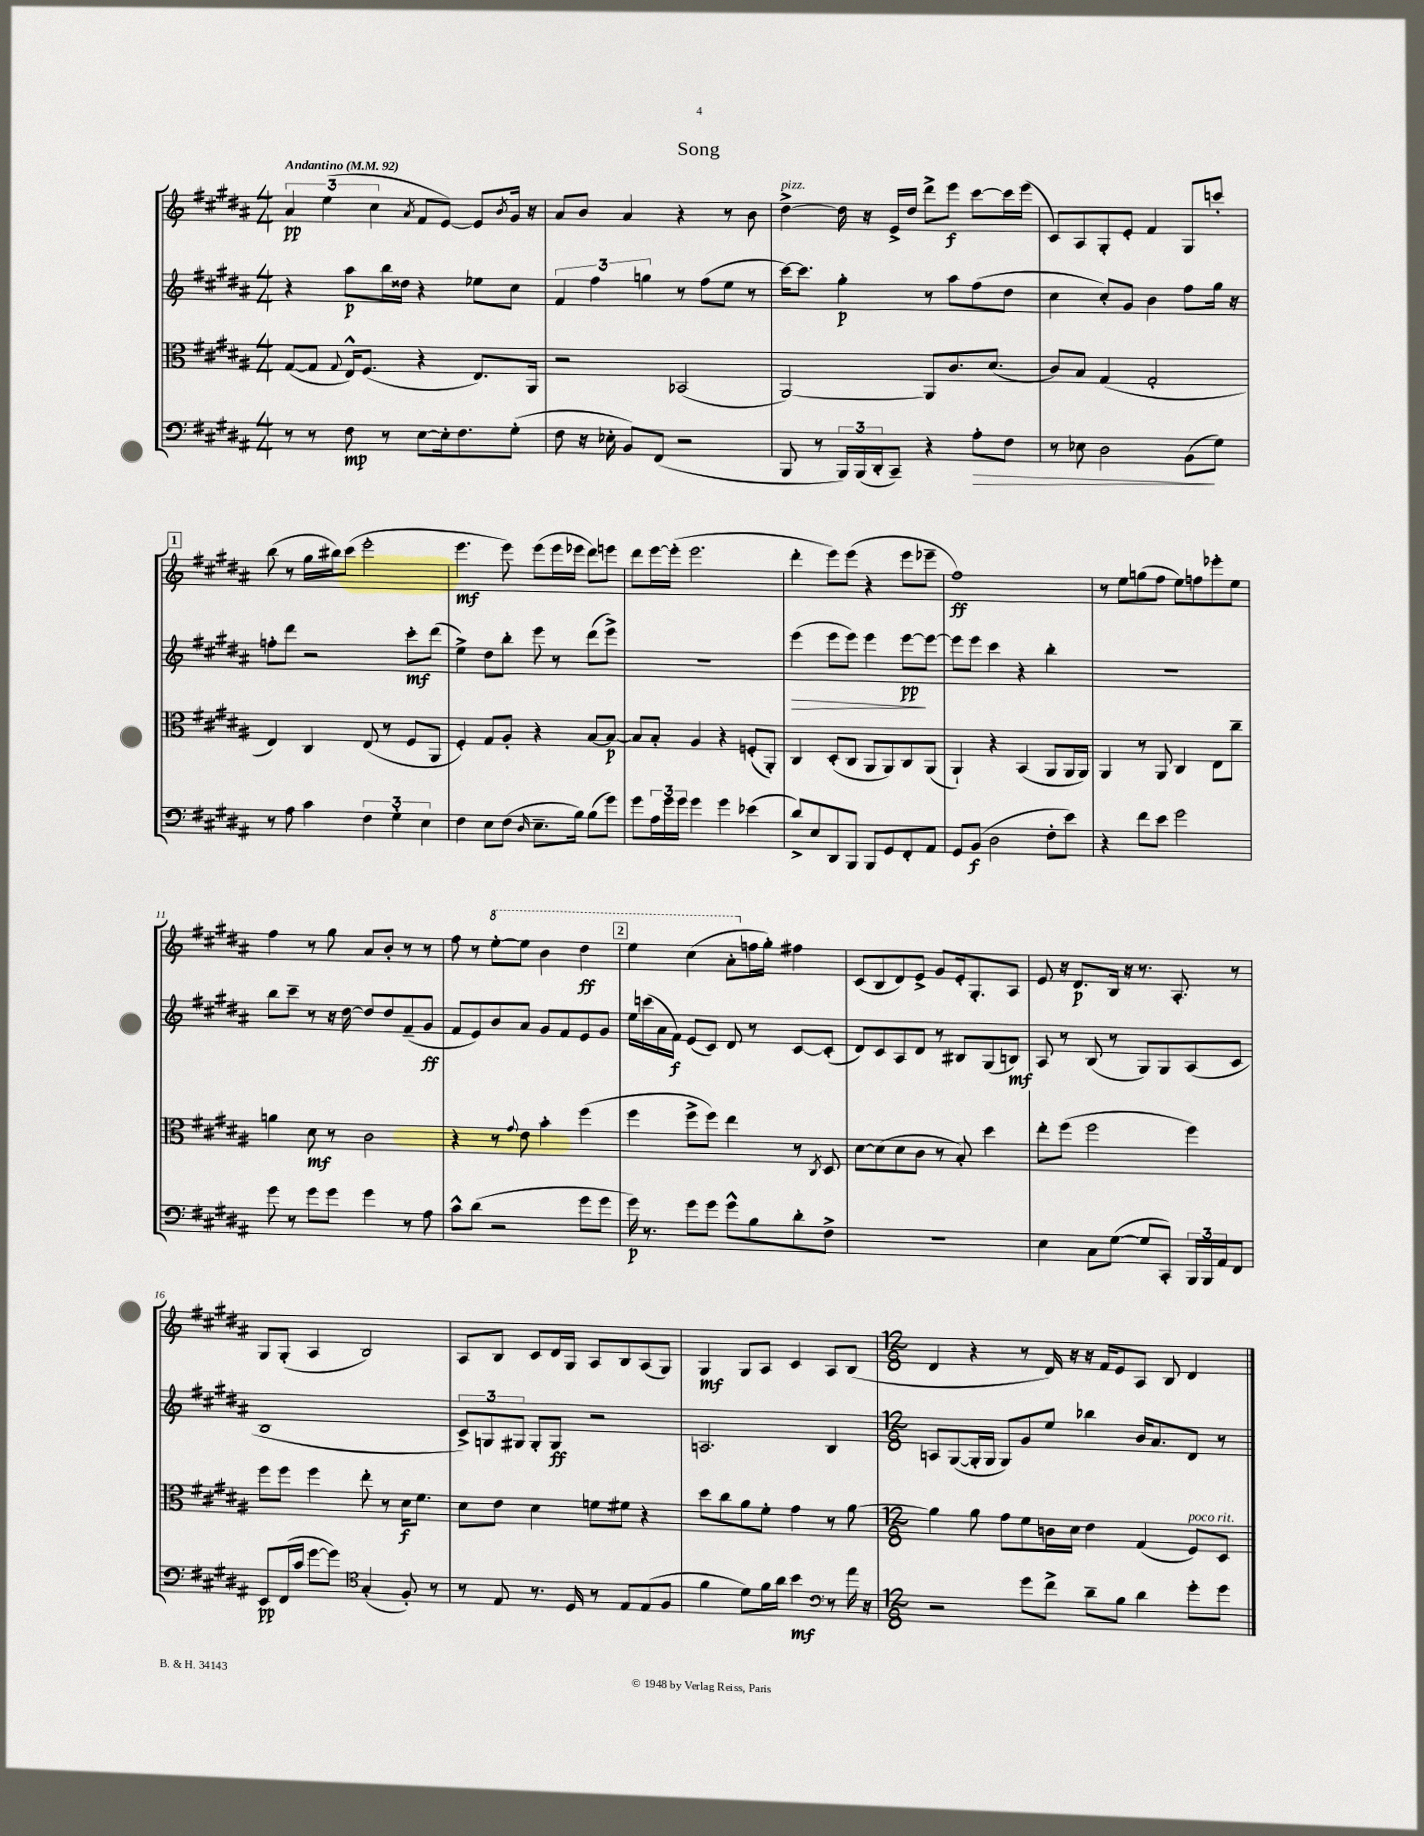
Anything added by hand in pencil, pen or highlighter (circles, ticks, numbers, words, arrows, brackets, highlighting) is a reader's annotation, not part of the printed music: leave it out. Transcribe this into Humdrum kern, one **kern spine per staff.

**kern	**kern	**kern	**kern
*staff4	*staff3	*staff2	*staff1
*clefF4	*clefC3	*clefG2	*clefG2
*k[f#c#g#d#a#]	*k[f#c#g#d#a#]	*k[f#c#g#d#a#]	*k[f#c#g#d#a#]
*M4/4	*M4/4	*M4/4	*M4/4
*MM92	*MM92	*MM92	*MM92
8r	([8G#	4r	6a#
8r	8G#]	.	.
.	.	.	(6ee
.	8qqG#	.	.
8F#	16E^^)	8aa#	.
.	(8.F#	.	.
.	.	.	6cc#
8r	.	16bb	.
.	.	16dd##	.
.	.	.	8qa#
[8E	4r	4r	8f#
16E']	.	.	[8e)
8.F#	.	.	.
.	8.E)	8ee-	8e]
.	.	.	8qb
(8G#'	.	8cc#	16g#
.	16AA#	.	16r
=	=	=	=
8F#	2r	6f#	8a#
16r	.	.	8b
.	.	6ff#	.
16E-'	.	.	.
8BB)	.	.	4a#
.	.	6gg	.
(8FF#	.	.	.
2r	(2BB-	8r	4r
.	.	(8ff#	.
.	.	8ee	8r
.	.	8r	8b
=	=	=	=
8BBB	[2AA#)	[16ccc#)	[4dd#^
.	.	8.ccc#]	.
8r	.	.	.
24BBB)	.	4gg#'	16dd#]
(24BBB	.	.	.
.	.	.	16r
24DD#'	.	.	.
8CC#~)	.	.	16e^
.	.	.	16dd#
4r	8AA#]	8r	8ddd#^
.	8.c#	8aa#	8eee
8A#'	.	(8ff#	[8ccc#
.	(8.d#	.	.
8F#	.	8dd#	16ccc#]
.	.	.	(16eee
=	=	=	=
8r	8c#)	4cc#	8c#)
8E-	8B	.	8A#
2D#	(4G#	8cc#')	8G#'
.	.	8g#	8e'
.	2G#'	4b	4f#
(8BB	.	8ff#	8G#
8G#)	.	16gg#	8ccc'
.	.	16r	.
=	=	=	=
8r	4E)	8ff'	(8bb
8A#	.	8ddd#	8r
4c#	4C#	2r	16gg#
.	.	.	16bb#)
.	.	.	(8ccc#
6F#	(8E	.	2eee'
.	8r	.	.
6G#'	.	.	.
.	8F#	8ccc#'	.
6E	.	.	.
.	8AA#	(8ddd#	.
=	=	=	=
4F#	4F#')	4ee^)	4.eee
8E	8G#	8dd#	.
(8F#	8A#'	8bb'	8eee)
16qqD#	.	.	.
8.E~	4r	8eee	(8eee
.	.	8r	16eee
16B)	.	.	16eee-
(8B	[8B	(8ddd#	8ddd#)
8g#)	8B_	8eee^)	8eee
=	=	=	=
8g#	8B]	1r	8ddd#
24A#	8B'	.	[16eee
24g#	.	.	.
.	.	.	(16eee']
24g#	.	.	.
4g#	4A#	.	2.eee
4g#	4r	.	.
(4e-	(8F'	.	.
.	8AA#')	.	.
=	=	=	=
8d#^)	4C#	(4eee	4ddd#'
8E	.	.	.
8DD#	(8D#'	8eee	8eee)
8BBB	8C#	8eee)	(8eee
8BBB	8AA#	4eee	4r
8GG#	8AA#)	.	.
8FF#'	8C#	[8eee	8eee
8AA#	(8AA#	8eee_	8eee-~
=	=	=	=
8GG#	4AA#`)	8eee]	1ff#)
(8BB	.	8eee	.
2D#	4r	4ccc#	.
.	(4BB	4r	.
8F#'	8AA#	4bb'	.
8e)	16AA#	.	.
.	16AA#)	.	.
=	=	=	=
4r	4AA#	1r	8r
.	.	.	8ee
8f#	8r	.	(8gg
8e	8AA#	.	8ff#
2g#	4C#	.	8ee)
.	.	.	8ff
.	8E	.	8eee-'
.	8cc#~	.	8ee
=	=	=	=
8g#	4a	8bb	4ff#
8r	.	8ccc#~	.
8g#	8d#	8r	8r
8g#	8r	16r	8gg#
.	.	[16dd#	.
4g#	2c#	8dd#]	8a#
.	.	8dd#	8b'
8r	.	(8f#~	8r
8A#	.	8g#	8r
=	=	=	=
8c#^^	4r	8f#	8ff#
(8d#	.	8e)	8r
2r	8r	8b	[8eee'
.	8qqg#	.	.
.	8e	8a#	8eee]
.	4b'	8g#	4bb
.	.	8f#	.
8g#	(4ff#	8e	4ddd#
8g#	.	8g#	.
=	=	=	=
16g#)	4ff#	16ee	4eee
8.r	.	(16ccc	.
.	.	16a#	.
.	.	16f#)	.
8g#	8ff#^	(8e	(4ccc#
8g#	8ff#)	8c#)	.
8g#^^	4ee	8d#	8aa#'
8B	.	8r	16ff
.	.	.	16gg#')
8d#'	8r	[8c#	4ff#
.	8qC#	.	.
8F#^	8D#	(8c#']	.
=	=	=	=
1r	[8d#	8d#)	(8c#
.	(8d#]	8c#	8B
.	8d#	8A#	8d#)
.	8c#	8d#	8e^
.	8r	8r	8g#
.	8B')	8B#	16e'
.	.	.	8.G#'
.	4dd#	(8G#	.
.	.	8B)	8A#
=	=	=	=
4E	8ee'	8A#	8e
.	(8ff#	8r	16r
.	.	.	8.d#
8C#	2ff#	(8B	.
([8G#	.	8r	16B
.	.	.	16r
8G#]	.	8G#)	8.r
8CC#')	.	8G#	.
.	.	.	8.A#'
24BBB	4ff#)	(8A#	.
24BBB	.	.	.
24AA#	.	.	.
8FF#	.	8c#	8r
=	=	=	=
8EE	8ff#	1B	8G#
(16FF#	8ff#	.	(8G#'
16c#	.	.	.
[8g#	4ff#	.	4A#
8g#])	.	.	.
*clefC4	*	*	*
(4G#'	8ee'	.	2B)
.	8r	.	.
8F#')	16d#	.	.
.	8.f#	.	.
8r	.	.	.
=	=	=	=
8r	8d#	12c#^)	8A#
.	.	12G	.
8E	8e	.	8B
.	.	12G#	.
8.r	4d#	8G#'	8c#
.	.	8G#	16d#
16D#	.	.	16G#
8r	8f	2r	8A#
8E	8f#	.	8B
(8E	4r	.	(8A#
8F#	.	.	8G#)
=	=	=	=
4f#	8dd#	2.A	4G#
.	8cc#	.	.
8d#)	8a#	.	8G#
16f#	8f#'	.	8A#
16a#	.	.	.
4b	4g#	.	4c#
8r	8r	4B	8A#
16a#	[8a#	.	(8B
16r	.	.	.
=	=	=	=
*clefF4	*	*	*
*M12/8	*M12/8	*M12/8	*M12/8
2r	4a#]	8A	4d#
.	.	([8G#	.
.	8a#	16G#']	4r
.	.	16G#	.
.	8g#	8G#)	.
8g#	8f#	8g#	8r
8f#^	16c	8ee	16d#)
.	16d#	.	16r
8d#~	4e	4bb-	16r
.	.	.	16f#
8B	.	.	8e
4d#	(4G#	16b	8A#
.	.	8.a#	.
.	.	.	8B
8g#'	8F#)	8d#	4d#
8g#	8D#	8r	.
==	==	==	==
*-	*-	*-	*-
